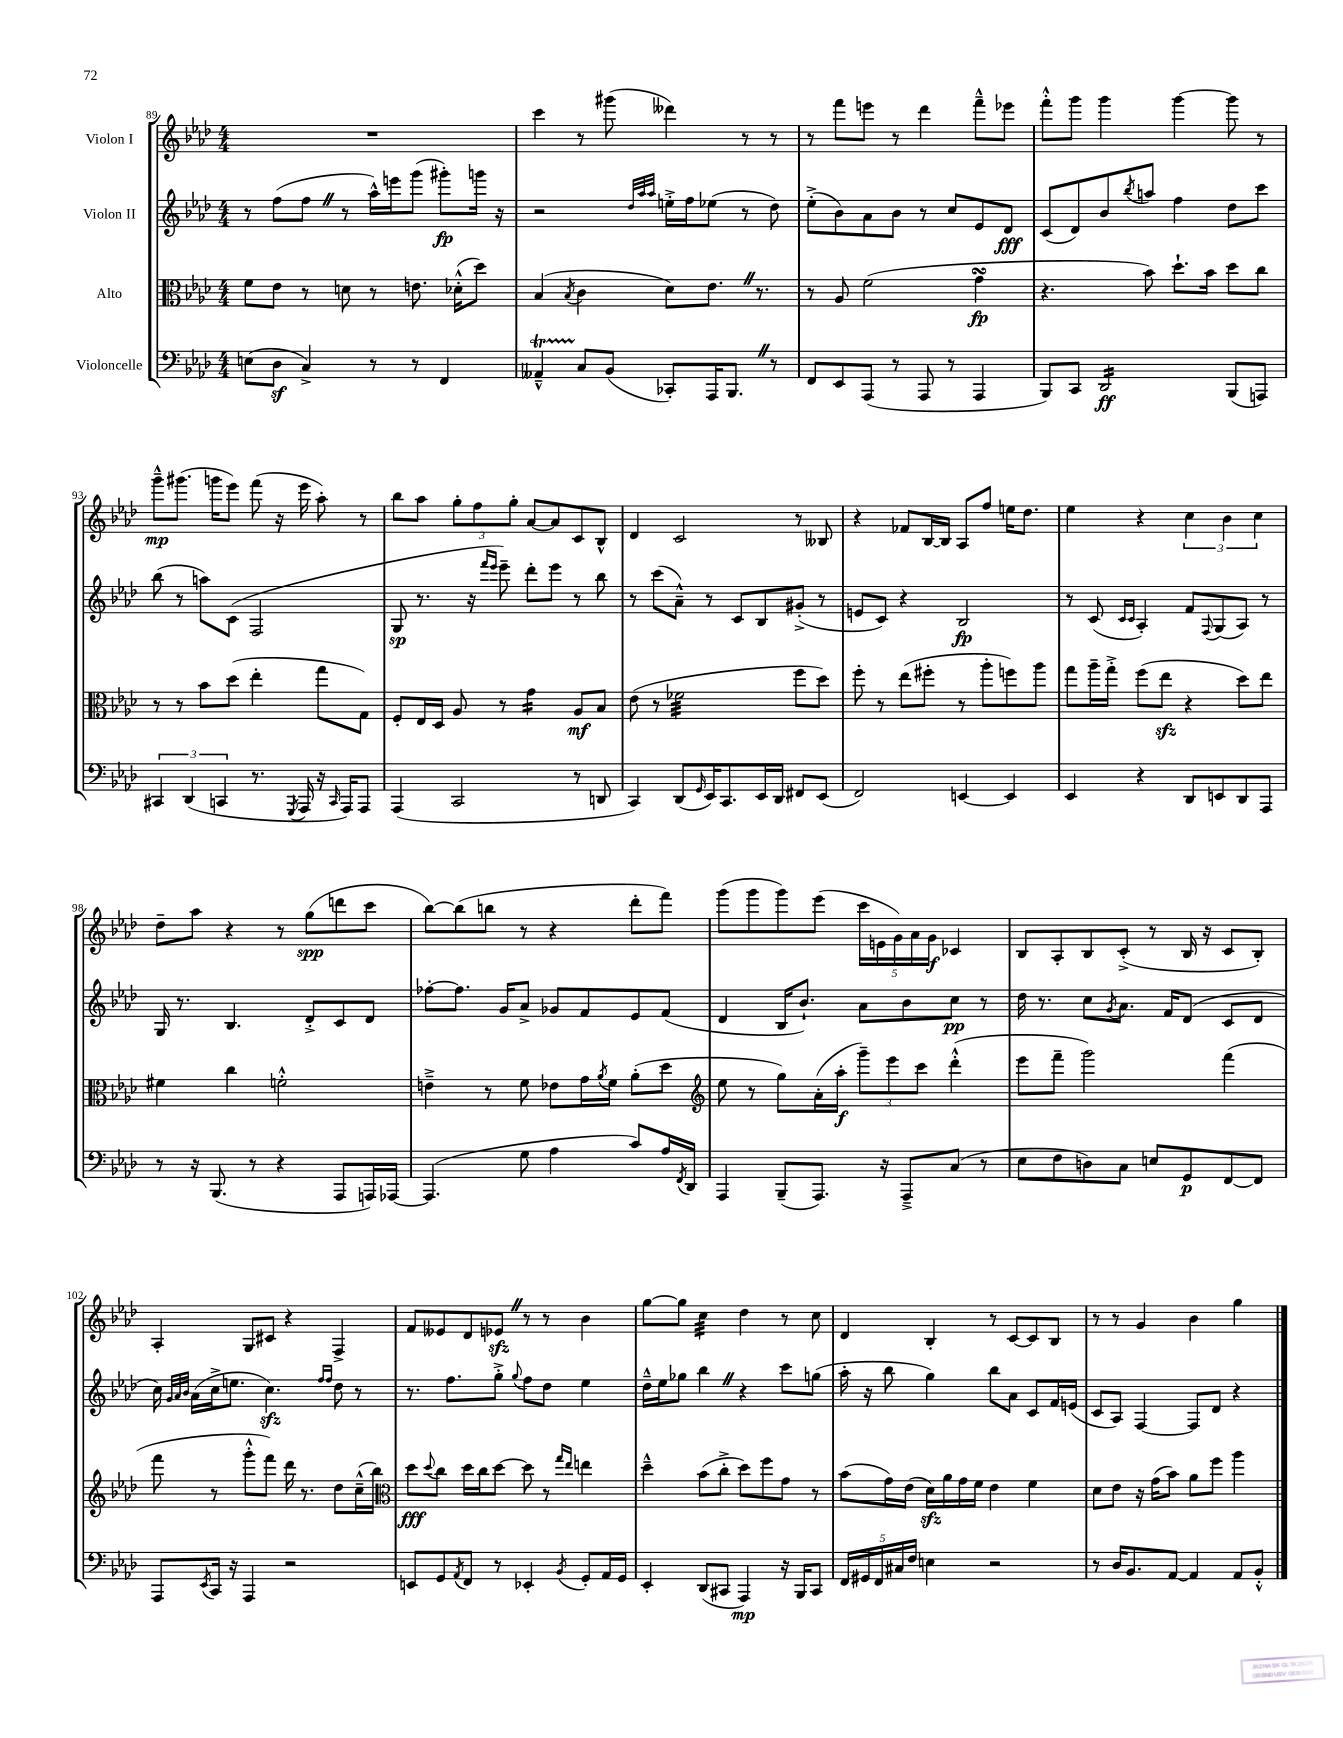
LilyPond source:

<<
\new StaffGroup <<
\new Staff = "s0" \with { instrumentName = "Violon I" } {
    \clef treble \key aes \major \numericTimeSignature \time 4/4
    R1 |
    c'''4 r8 gis'''8( deses'''4) r8 r8 |
    r8 f'''8 e'''8 r8 des'''4 f'''8---^ ees'''8 |
    f'''8-.-^ g'''8 g'''4 g'''4~ g'''8 r8 |
    g'''8---^\mp gis'''8.( g'''16 ees'''8) f'''8( r16 ees'''16 aes''8-.) r8 |
    bes''8 aes''8 \tuplet 3/2 { g''8-. f''8 g''8-. } aes'8~ aes'8 c'8 bes8-^ |
    des'4 c'2 r8 beses8 |
    r4 fes'8 bes16~ bes16 aes8 f''8 e''16 des''8. |
    ees''4 r4 \tuplet 3/2 { c''4 bes'4 c''4 } |
    des''8-- aes''8 r4 r8 g''8\spp( d'''8 c'''8 |
    bes''8~) bes''8( b''8 r8 r4 des'''8-. f'''8) |
    g'''8( g'''8 g'''8) ees'''8( \tuplet 5/4 { c'''16 e'16 g'16) aes'16 g'16\f } ces'4 |
    bes8 aes8-. bes8 c'8-.->( r8 bes16 r16 c'8 bes8-.) |
    aes4-. g8 cis'8 r4 f4-> |
    f'8 eeses'8 des'8 ees'8\sfz \once \override BreathingSign.text = \markup { \musicglyph "scripts.caesura.straight" } \breathe r8 r8 bes'4 |
    g''8~ g''8 c''4:32 des''4 r8 c''8 |
    des'4 bes4-. r8 c'8~ c'8 bes8 |
    r8 r8 g'4 bes'4 g''4 \bar "|." |
}
\new Staff = "s1" \with { instrumentName = "Violon II" } {
    \clef treble \key aes \major \numericTimeSignature \time 4/4
    r8 f''8( f''8 \once \override BreathingSign.text = \markup { \musicglyph "scripts.caesura.straight" } \breathe r8 aes''16-^) e'''16 g'''8( gis'''8-.\fp) g'''16 r16 |
    r2 \grace { des''32 aes''32 aes''32 } e''16-.-> f''16 ees''8( r8 des''8) |
    ees''8-.->( bes'8) aes'8 bes'8 r8 c''8 ees'8 des'8\fff |
    c'8( des'8) bes'8 \acciaccatura { bes''8 } a''8 f''4 des''8 c'''8 |
    bes''8( r8 a''8) c'8( f2 |
    g8\sp r8. r16 \grace { f'''16 ees'''16 } ees'''8--) des'''8-. ees'''8 r8 bes''8 |
    r8 c'''8( aes'8---^) r8 c'8 bes8 gis'8-.->( r8 |
    e'8 c'8) r4 bes2\fp |
    r8 c'8( \grace { c'16 c'16 } aes4-.) f'8 \appoggiatura { f8 } g8( aes8) r8 |
    g16 r8. bes4. des'8-.-> c'8 des'8 |
    fes''8~-. fes''8. g'16 aes'8-> ges'8 f'8 ees'8 f'8( |
    des'4 bes16 bes'8.-!) aes'8 bes'8 c''8\pp r8 |
    des''16 r8. c''8 \acciaccatura { g'8 } aes'8. f'16 des'8( c'8 des'8 |
    c''16) \grace { g'32 aes'32 bes'32 } aes'16( c''16-> e''8. c''4.\sfz) \grace { f''16 f''16 } des''8 r8 |
    r8. f''8. g''8-.-> \appoggiatura { g''8 } f''8 des''8 ees''4 |
    des''16---^ ees''16 ges''8 bes''4 \once \override BreathingSign.text = \markup { \musicglyph "scripts.caesura.straight" } \breathe r4 c'''8 g''8( |
    aes''16-. r16 bes''8 g''4) bes''8 aes'8 c'8 f'16 e'16( |
    c'8 aes8) f4~ f8 des'8 r4 \bar "|." |
}
\new Staff = "s2" \with { instrumentName = "Alto" } {
    \clef alto \key aes \major \numericTimeSignature \time 4/4
    f'8 ees'8 r8 d'8 r8 e'8. des'16-.-^( des''8) |
    bes4( \acciaccatura { bes8 } c'4 des'8) ees'8. \once \override BreathingSign.text = \markup { \musicglyph "scripts.caesura.straight" } \breathe r8. |
    r8 aes8 f'2( g'4\turn\fp |
    r4. bes'8) des''8.-! bes'16 des''8 c''8 |
    r8 r8 bes'8 des''8( ees''4-. g''8 g8) |
    f8-. ees16 des16 aes8 r8 g'4:16 aes8\mf bes8 |
    ees'8( r8 fes'2:32 f''8 des''8) |
    f''8-. r8 ees''8( fis''8-. r8 aes''8-. f''8) aes''8 |
    g''8 aes''16-- g''16-.-> f''8( ees''8\sfz r4 des''8) ees''8 |
    fis'4 c''4 f'2-.-^ |
    e'4---> r8 f'8 ees'8 g'16 \acciaccatura { aes'8 } f'16 aes'8-.( des''8 |
    \clef treble ees''8 r8 g''8) aes'16-.( aes''16-.\f \tuplet 3/2 { g'''8--) ees'''8 c'''8 } des'''4-.-^( |
    ees'''8 f'''8-- g'''2) f'''4( |
    f'''8 r8 g'''8-.-^ f'''8) des'''16 r8. des''8 c''16---^( bes''16) |
    \clef alto des''8\fff \appoggiatura { des''8 } c''8 des''16 c''16 des''8~ des''8 r8 \grace { g''16 ees''16 } e''4 |
    des''4---^ bes'8( c''8-.-> des''8) f''8 g'8 r8 |
    bes'8( g'16) ees'16( des'16\sfz) aes'16 g'16 f'16 ees'4 f'4 |
    des'8 ees'8 r16 g'16( bes'8) aes'8 f''8 aes''4 \bar "|." |
}
\new Staff = "s3" \with { instrumentName = "Violoncelle" } {
    \clef bass \key aes \major \numericTimeSignature \time 4/4
    e8( des8\sf c4->) r8 r8 f,4 |
    aeses,4---^\startTrillSpan c8\stopTrillSpan bes,8( ces,8-.) aes,,16 bes,,8. \once \override BreathingSign.text = \markup { \musicglyph "scripts.caesura.straight" } \breathe r8 |
    f,8 ees,8 aes,,8( r8 aes,,8 r8 aes,,4 |
    bes,,8) c,8 des,2:16\ff bes,,8( a,,8) |
    \tuplet 3/2 { cis,4 des,4( c,4 } r8. \acciaccatura { g,,8 } aes,,16 r16 \grace { c,16 } aes,,16) aes,,8 |
    aes,,4( c,2 r8 d,8 |
    c,4) des,8( \grace { g,16 } ees,16) c,8. ees,16 des,16 fis,8 ees,8( |
    f,2) e,4~ e,4 |
    ees,4 r4 des,8 e,8 des,8 aes,,8 |
    r8 r16 bes,,8.( r8 r4 aes,,8 a,,16) aes,,16~ |
    aes,,4.( g8 aes4 c'8) aes16 \acciaccatura { f,8 } des,16 |
    aes,,4 bes,,8--( aes,,8.) r16 aes,,8---> c8( r8 |
    ees8 f8 d8) c8 e8 g,8\p f,8~ f,8 |
    aes,,8 \acciaccatura { ees,8 } c,16 r16 aes,,4 r2 |
    e,8 g,8 \acciaccatura { aes,8 } f,8 r8 ees,4-. \acciaccatura { bes,8 } g,8-. aes,16 g,16 |
    ees,4-. des,8( cis,8 aes,,4\mp) r16 bes,,16 cis,8 |
    \tuplet 5/4 { f,16 gis,16 f,16 cis16 f16 } e4 r2 |
    r8 des16 bes,8. aes,8~ aes,4 aes,8 bes,8-.-^ \bar "|." |
}
>>
>>
\layout { \context { \Score currentBarNumber = #89 } }
